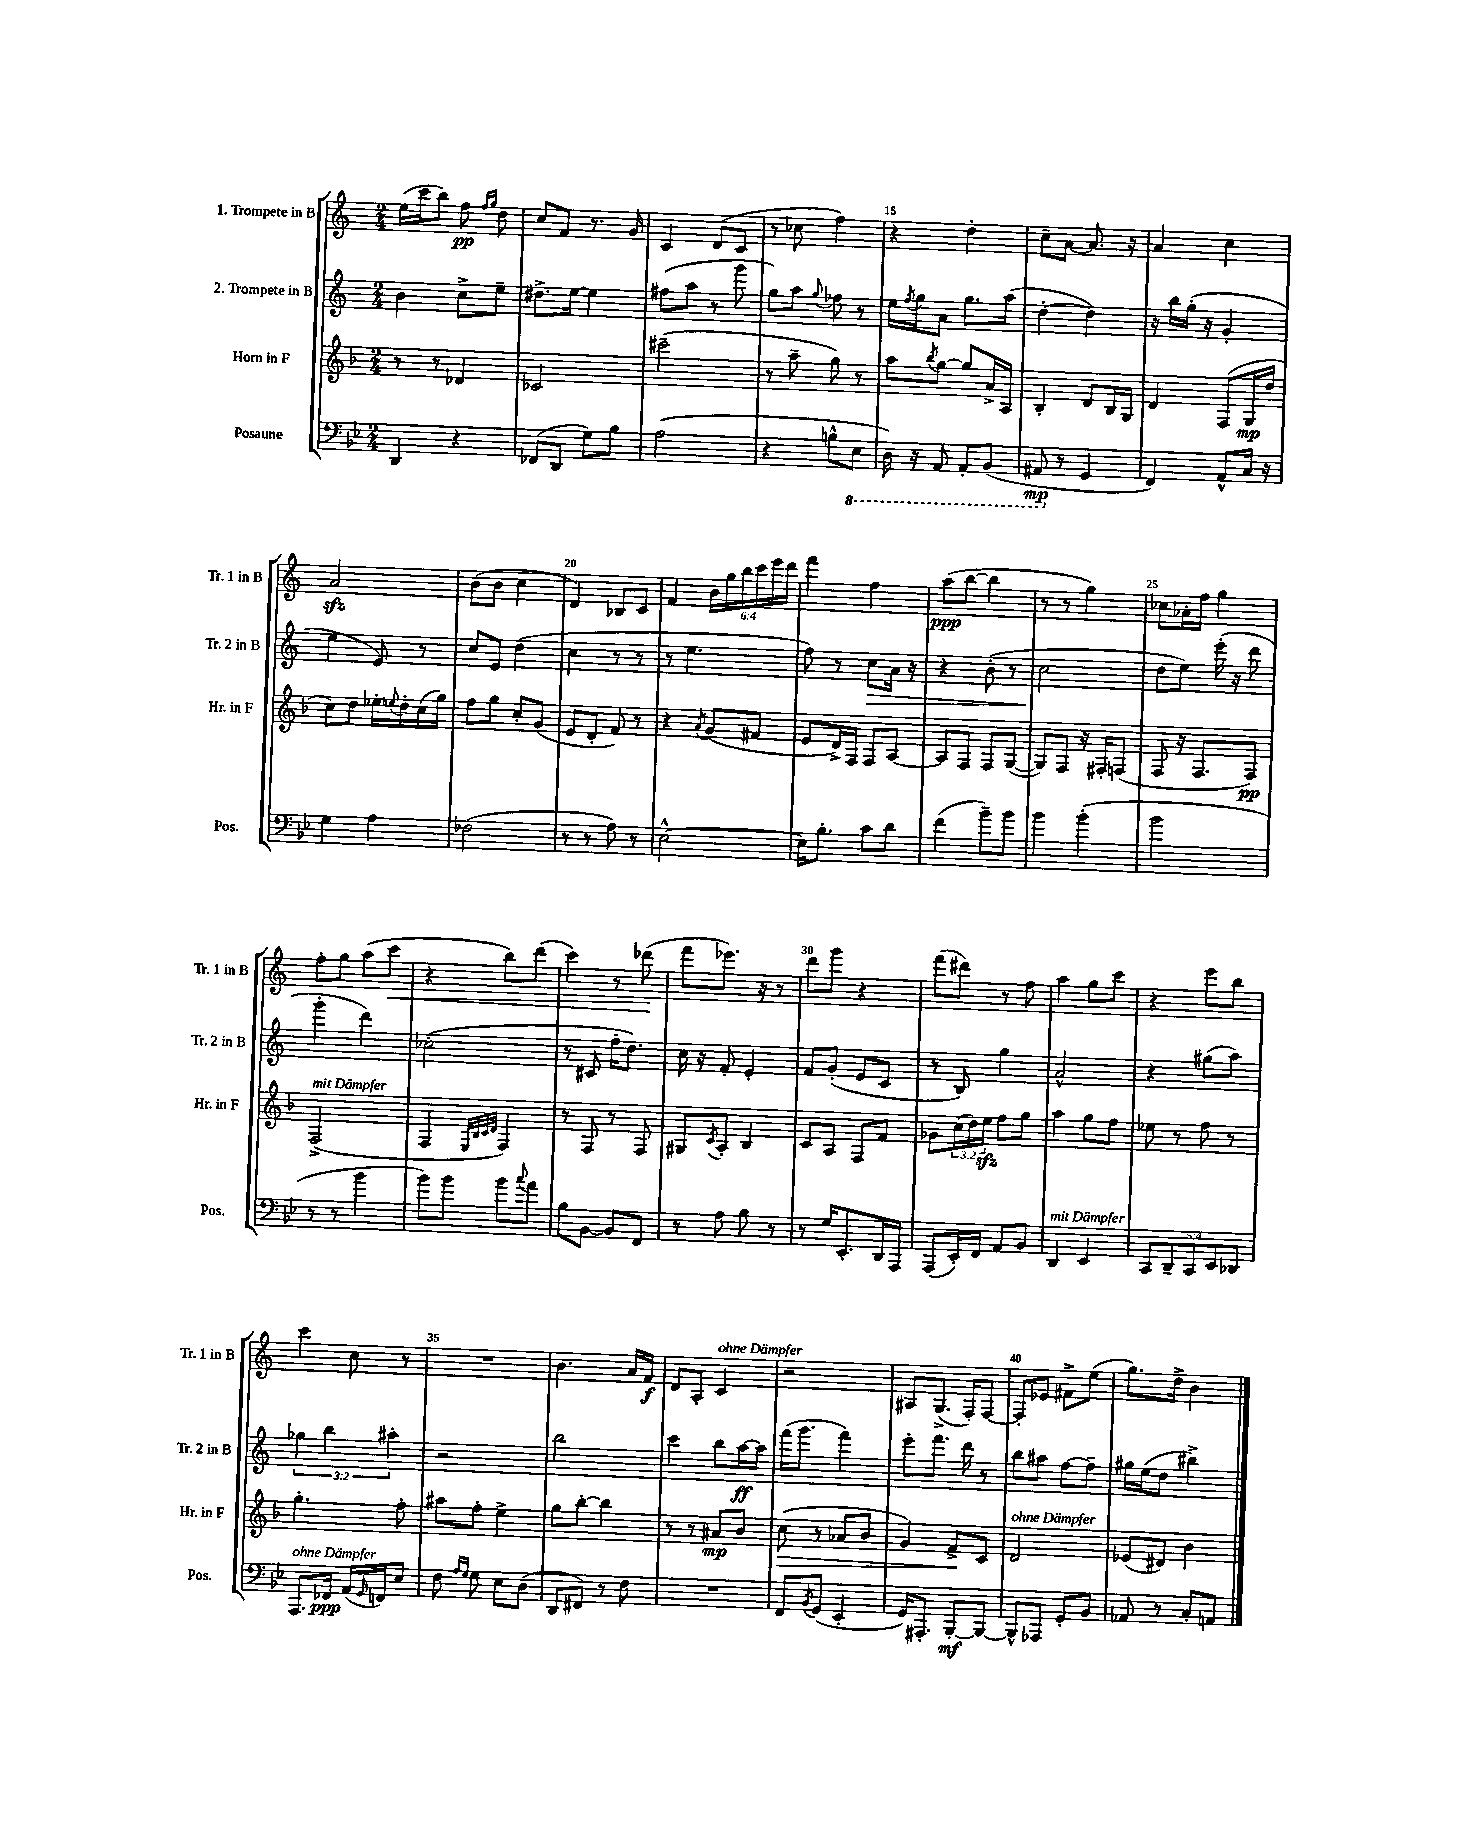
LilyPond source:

<<
\new StaffGroup <<
\new Staff = "s0" \with { instrumentName = "1. Trompete in B" shortInstrumentName = "Tr. 1 in B" } {
    \clef treble \key c \major \numericTimeSignature \time 2/4 \override Staff.TupletNumber.text = #tuplet-number::calc-fraction-text
    e''16( c'''16 b''8) f''8\pp \grace { f''16 g''16 } d''8 |
    c''8 f'8 r8. g'16 |
    c'4 d'8( c'8 |
    r8 ces''8 f''4) |
    r4 d''4-. |
    c''8-- a'8~ a'8. r16 |
    a'4 c''4 |
    a'2\sfz |
    b'8( b'8 c''4 |
    d'4) bes8 c'8 |
    f'4 \tuplet 6/4 { b'16 g''16 b''16 c'''16 e'''16 d'''16 } |
    f'''4 f''4 |
    a''8\ppp( b''8~ b''4 |
    r8 r8 g''4) |
    ces''8 aes'16-. f''16 g''4 |
    f''8-. g''8 a''8( c'''8\< |
    r4 b''8) d'''8( |
    c'''4) r8 des'''8\!( |
    f'''8 ees'''8.) r16 r8 |
    d'''8 g'''8 r4 |
    f'''8( dis'''8) r8 f''8 |
    a''4 g''8 c'''8 |
    r4 e'''8 b''8 |
    c'''4 c''8 r8 |
    R2 |
    b'4. a'16 f'16\f |
    d'8 a8-. c'4^\markup { \italic "ohne Dämpfer" } |
    r2 |
    ais8 g8.->( f16-.) f8~ |
    f8-. ees'8 fis'8-> e''8( |
    g''8.) d''16-> b'4 \bar "|." |
}
\new Staff = "s1" \with { instrumentName = "2. Trompete in B" shortInstrumentName = "Tr. 2 in B" } {
    \clef treble \key c \major \numericTimeSignature \time 2/4 \override Staff.TupletNumber.text = #tuplet-number::calc-fraction-text
    b'4 c''8-> e''8-- |
    dis''8.-> e''16~ e''4 |
    fis''8( a''8 r8 g'''8 |
    g''8) a''8 \appoggiatura { g''8 } fes''8 r8 |
    e''16 \acciaccatura { f''8 } g''16 a'8 g''8. a''16( |
    d''4~-. d''4) |
    r16 b''16 g''16-.( r16 g'4-. |
    e''4 e'8) r8 |
    c''8 e'8 d''4( |
    c''4 r8 r8 |
    r8 e''4. |
    f''8) r8 c''8\> a'16 r16 |
    r4 b'8-.( r8 |
    c''2\! |
    d''8 e''8) e'''16-.( r16 d'''8 |
    g'''4-. d'''4) |
    ces''2-.( |
    r8 cis'8 f''16-. d''8.) |
    c''16 r16 f'8-. e'4-. |
    f'8 g'8-.( e'8 c'8 |
    r8 b8) g''4 |
    a'2-^ |
    r4 gis''8( a''8) |
    \tuplet 3/2 { ges''4 b''4 ais''4-. } |
    r2 |
    b''2 |
    c'''4 b''8 a''16~\ff a''16 |
    f'''16( g'''8. f'''4) |
    e'''8-. f'''8. d'''16 r8 |
    b''8 ais''8 f''8~ f''8-- |
    gis''16 e''16( d''8 bis''4->) \bar "|." |
}
\new Staff = "s2" \with { instrumentName = "Horn in F" shortInstrumentName = "Hr. in F" } {
    \clef treble \key f \major \numericTimeSignature \time 2/4 \override Staff.TupletNumber.text = #tuplet-number::calc-fraction-text
    r8 r8 des'4 |
    ces'2 |
    cis'''2--( |
    r8 a''8-- g''8) r8 |
    a''8 \acciaccatura { bes''8 } g''8~ g''8 a'16-> a16 |
    bes4-. d'8 bes16 g16 |
    d'4 f8( g16\mp d''16 |
    c''8) d''8 ees''16-. \appoggiatura { e''8 } d''16-. c''16( g''16) |
    f''8 g''8 c''8-. g'8( |
    e'8 d'8-. f'8) r8 |
    r4 \acciaccatura { a'8 } g'8( fis'8 |
    e'8 d'16->) f16 f8 a8~ |
    a8 f8 f8 g8~( |
    g8) f8 r16 fis16-. f8( |
    f8 r16 f8. f8\pp) |
    f2->^\markup { \italic "mit Dämpfer" }( |
    f4 \grace { e32 bes32 c'32 d'32 } f4) |
    r8 f8 r8 f8 |
    gis8 \acciaccatura { c'8 } a8-. bes4 |
    c'8 a8 f8 f'8 |
    ges'8 \tuplet 3/2 { c''16( d''16) e''16\sfz } f''8 g''8 |
    a''4 g''8 f''8 |
    ees''8 r8 f''8 r8 |
    g''4.-. f''8-. |
    ais''8 f''8-. e''4-> |
    g''8 bes''8~-. bes''4 |
    r8 r8 ais'8\mp bes'8 |
    c''8\>( r8 aes'8 bes'8 |
    g'4) f'8->\! c'8 |
    d'2^\markup { \italic "ohne Dämpfer" } |
    ees'8( dis'8) bes'4 \bar "|." |
}
\new Staff = "s3" \with { instrumentName = "Posaune" shortInstrumentName = "Pos." } {
    \clef bass \key bes \major \numericTimeSignature \time 2/4 \override Staff.TupletNumber.text = #tuplet-number::calc-fraction-text
    d,4 r4 |
    fes,8( d,8 g8) bes8 |
    a2( |
    r4 b8-^ \ottava #-1 ees,8 |
    d,16) r16 a,,8 a,,8-. bes,,8( |
    ais,,8\mp \ottava #0 r8 g,4 |
    f,4) a,8-^ c16 r16 |
    g4 a4 |
    fes2( |
    r8 r8 a8) r8 |
    ees2~-^ |
    ees16 bes8.-. c'8 d'8 |
    f'4( bes'8--) bes'8 |
    bes'4 bes'4-.( |
    bes'2 |
    r8 r8 bes'4 |
    bes'8) bes'8 bes'8 \appoggiatura { c''8 } a'8 |
    bes8 bes,8~ bes,8 f,8 |
    r8 a8 bes8 r8 |
    r8 g16 ees,8.-. d,16 a,,16 |
    a,,8( ees,16-.) f,16 a,8 bes,8 |
    d,4^\markup { \italic "mit Dämpfer" } ees,4 |
    \tuplet 5/4 { c,8 d,8-- c,8 ees,8 des,8 } |
    a,,8.^\markup { \italic "ohne Dämpfer" } fes,16\ppp a,16( \grace { g,16 } f,16) ees8 |
    f8 \grace { a16 g16 } g8 ees8 d8( |
    d,8 fis,8) r8 f8 |
    R2 |
    f,8 \acciaccatura { bes,8 } g,8( ees,4-. |
    g,16) ais,,8.-. bes,,8~-.\mf bes,,8~ |
    bes,,8-^ aes,,8 g,8-. bes,8 |
    aes,8 r8 c8-. a,8 \bar "|." |
}
>>
>>
\layout { \context { \Score currentBarNumber = #11 \override BarNumber.break-visibility = ##(#f #t #t) barNumberVisibility = #(every-nth-bar-number-visible 5) } }
